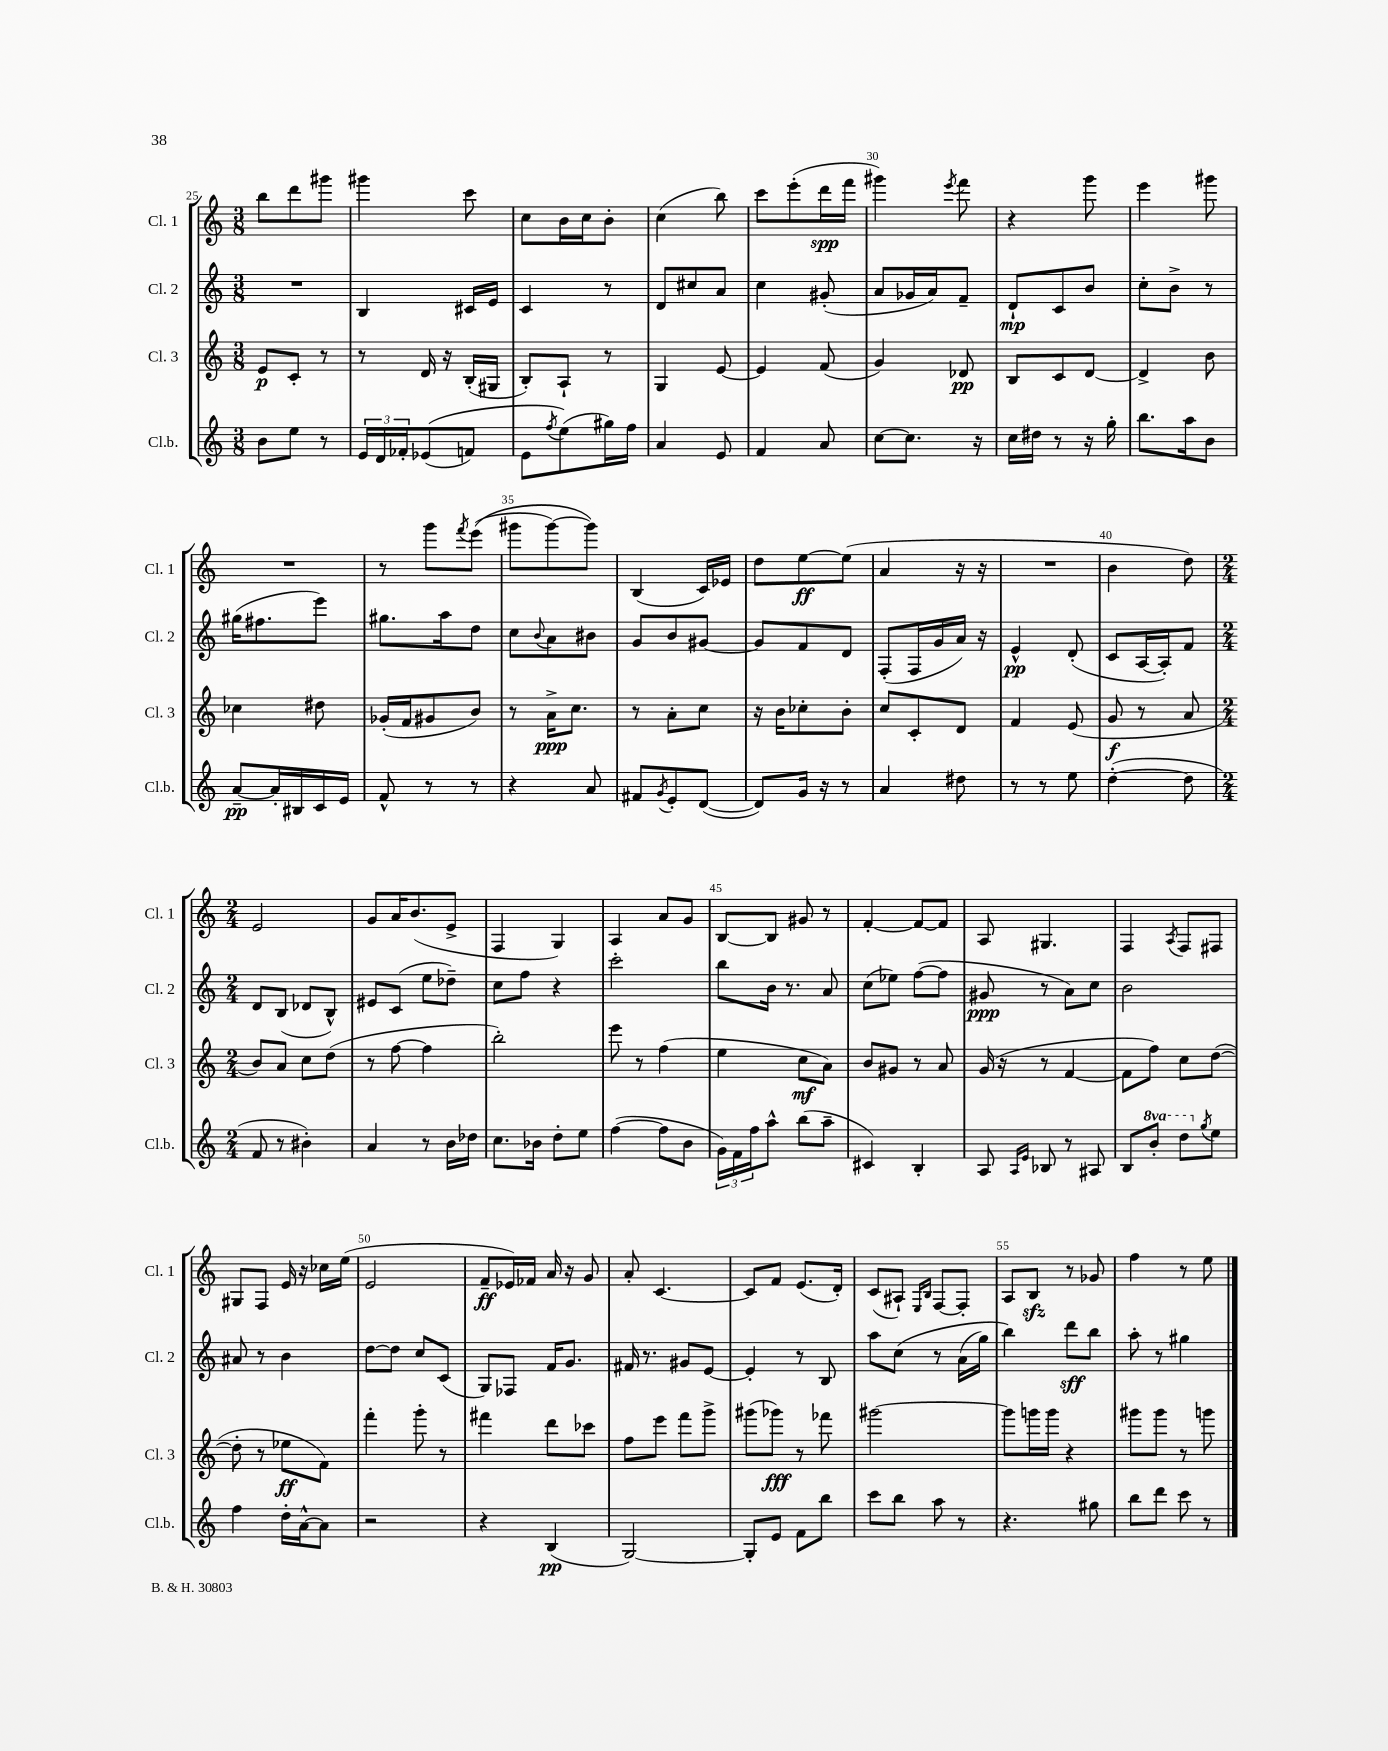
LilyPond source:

<<
\new StaffGroup <<
\new Staff = "s0" \with { instrumentName = "Cl. 1" shortInstrumentName = "Cl. 1" } {
    \clef treble \key c \major \numericTimeSignature \time 3/8
    b''8 d'''8 gis'''8 |
    gis'''4 c'''8 |
    c''8 b'16 c''16 b'8-. |
    c''4( b''8) |
    c'''8 e'''8-.( d'''16\spp f'''16 |
    gis'''4) \acciaccatura { e'''8 } f'''8 |
    r4 g'''8 |
    e'''4 gis'''8 |
    R4. |
    r8 g'''8 \acciaccatura { f'''8 } e'''8(\( |
    gis'''8 gis'''8~) gis'''8\) |
    b4( c'16) ees'16 |
    d''8 e''8~\ff e''8( |
    a'4 r16 r16 |
    R4. |
    b'4 d''8) |
    \numericTimeSignature \time 2/4 e'2 |
    g'8 a'16 b'8.( e'8-> |
    f4 g4) |
    a4 a'8 g'8 |
    b8~ b8 gis'8 r8 |
    f'4~-. f'8~ f'8 |
    a8 gis4. |
    f4 \acciaccatura { a8 } f8 fis8 |
    gis8 f8 e'16 r16 ces''16 e''16( |
    e'2 |
    f'8--\ff ees'16) fes'16 a'16 r16 g'8 |
    a'8-. c'4.~ |
    c'8 f'8 e'8.( d'16-.) |
    c'8( ais8-!) \grace { e16 b16 } f8~ f8-. |
    a8 b8\sfz r8 ges'8 |
    f''4 r8 e''8 \bar "|." |
}
\new Staff = "s1" \with { instrumentName = "Cl. 2" shortInstrumentName = "Cl. 2" } {
    \clef treble \key c \major \numericTimeSignature \time 3/8
    R4. |
    b4 cis'16 e'16 |
    c'4 r8 |
    d'8 cis''8 a'8 |
    c''4 gis'8-.( |
    a'8 ges'16 a'16) f'8-- |
    d'8-!\mp c'8 b'8 |
    c''8-. b'8-> r8 |
    gis''16( fis''8. e'''8) |
    gis''8. a''16 d''8 |
    c''8 \appoggiatura { b'8 } a'8 bis'8 |
    g'8 b'8 gis'8~ |
    gis'8 f'8 d'8 |
    f8-.( f16 g'16 a'16) r16 |
    e'4-^\pp d'8-.( |
    c'8 a16~ a16-.) f'8 |
    \numericTimeSignature \time 2/4 d'8 b8( des'8 b8-^) |
    eis'8 c'8( e''8 des''8--) |
    c''8 f''8 r4 |
    c'''2-. |
    b''8 b'16 r8. a'8 |
    c''8( ees''8) f''8~( f''8 |
    gis'8\ppp r8 a'8) c''8 |
    b'2 |
    ais'8 r8 b'4 |
    d''8~ d''8 c''8 c'8( |
    g8) fes8 f'16 g'8. |
    fis'16 r8. gis'8 e'8~ |
    e'4-. r8 b8 |
    a''8 c''8\( r8 a'16( g''16) |
    b''4\) d'''8\sff b''8 |
    a''8-. r8 gis''4 \bar "|." |
}
\new Staff = "s2" \with { instrumentName = "Cl. 3" shortInstrumentName = "Cl. 3" } {
    \clef treble \key c \major \numericTimeSignature \time 3/8
    e'8\p c'8-. r8 |
    r8 d'16 r16 b16-.( gis16 |
    b8-.) a8-! r8 |
    g4 e'8~ |
    e'4 f'8( |
    g'4) des'8\pp |
    b8 c'8 d'8~ |
    d'4-> b'8 |
    ces''4 dis''8 |
    ges'16-.( f'16 gis'8 b'8) |
    r8 a'16->\ppp c''8. |
    r8 a'8-. c''8 |
    r16 b'16 ces''8-. b'8-. |
    c''8 c'8-. d'8 |
    f'4 e'8( |
    g'8\f r8 a'8 |
    \numericTimeSignature \time 2/4 b'8) a'8 c''8 d''8( |
    r8 f''8~ f''4 |
    b''2-.) |
    e'''8 r8 f''4( |
    e''4 c''8\mf a'8) |
    b'8 gis'8 r8 a'8 |
    g'16( r16 r8 f'4~ |
    f'8 f''8) c''8 d''8~( |
    d''8-. r8 ees''8\ff f'8) |
    f'''4-. g'''8-. r8 |
    fis'''4 d'''8 ces'''8 |
    f''8 e'''8 f'''8 g'''8-> |
    gis'''8( ges'''8\fff) r8 fes'''8 |
    gis'''2~ |
    gis'''8 g'''16 g'''16 r4 |
    gis'''8 gis'''8 r8 g'''8 \bar "|." |
}
\new Staff = "s3" \with { instrumentName = "Cl.b." shortInstrumentName = "Cl.b." } {
    \clef treble \key c \major \numericTimeSignature \time 3/8 \set Staff.ottavationMarkups = #ottavation-simple-ordinals
    b'8 e''8 r8 |
    \tuplet 3/2 { e'16 d'16 fes'16-. } ees'8(\( f'8) |
    e'8 \acciaccatura { f''8 } e''8(\) gis''16) f''16 |
    a'4 e'8 |
    f'4 a'8 |
    c''8~ c''8. r16 |
    c''16 dis''16 r8 r16 g''16-. |
    b''8. a''16 b'8 |
    a'8~--\pp a'16-. bis16 c'16 e'16 |
    f'8-^ r8 r8 |
    r4 a'8 |
    fis'8 \acciaccatura { g'8 } e'8-. d'8~( |
    d'8) g'16 r16 r8 |
    a'4 dis''8 |
    r8 r8 e''8 |
    d''4~-.( d''8 |
    \numericTimeSignature \time 2/4 f'8 r8 bis'4-.) |
    a'4 r8 b'16 des''16 |
    c''8. bes'16 d''8-. e''8 |
    f''4~( f''8 b'8 |
    \tuplet 3/2 { g'16) f'16 f''16 } a''8-^ b''8( a''8-- |
    cis'4) b4-. |
    a8 \grace { a16 e'16 } bes8 r8 ais8 |
    b8 \ottava #1 b''8-. d'''8 \ottava #0 \acciaccatura { g''8 } e''8 |
    f''4 d''16-. a'16~-^ a'8 |
    r2 |
    r4 b4\pp( |
    g2~) |
    g8-. e'8 f'8 b''8 |
    c'''8 b''8 a''8 r8 |
    r4. gis''8 |
    b''8 d'''8 c'''8 r8 \bar "|." |
}
>>
>>
\layout { \context { \Score currentBarNumber = #25 \override BarNumber.break-visibility = ##(#f #t #t) barNumberVisibility = #(every-nth-bar-number-visible 5) } }
